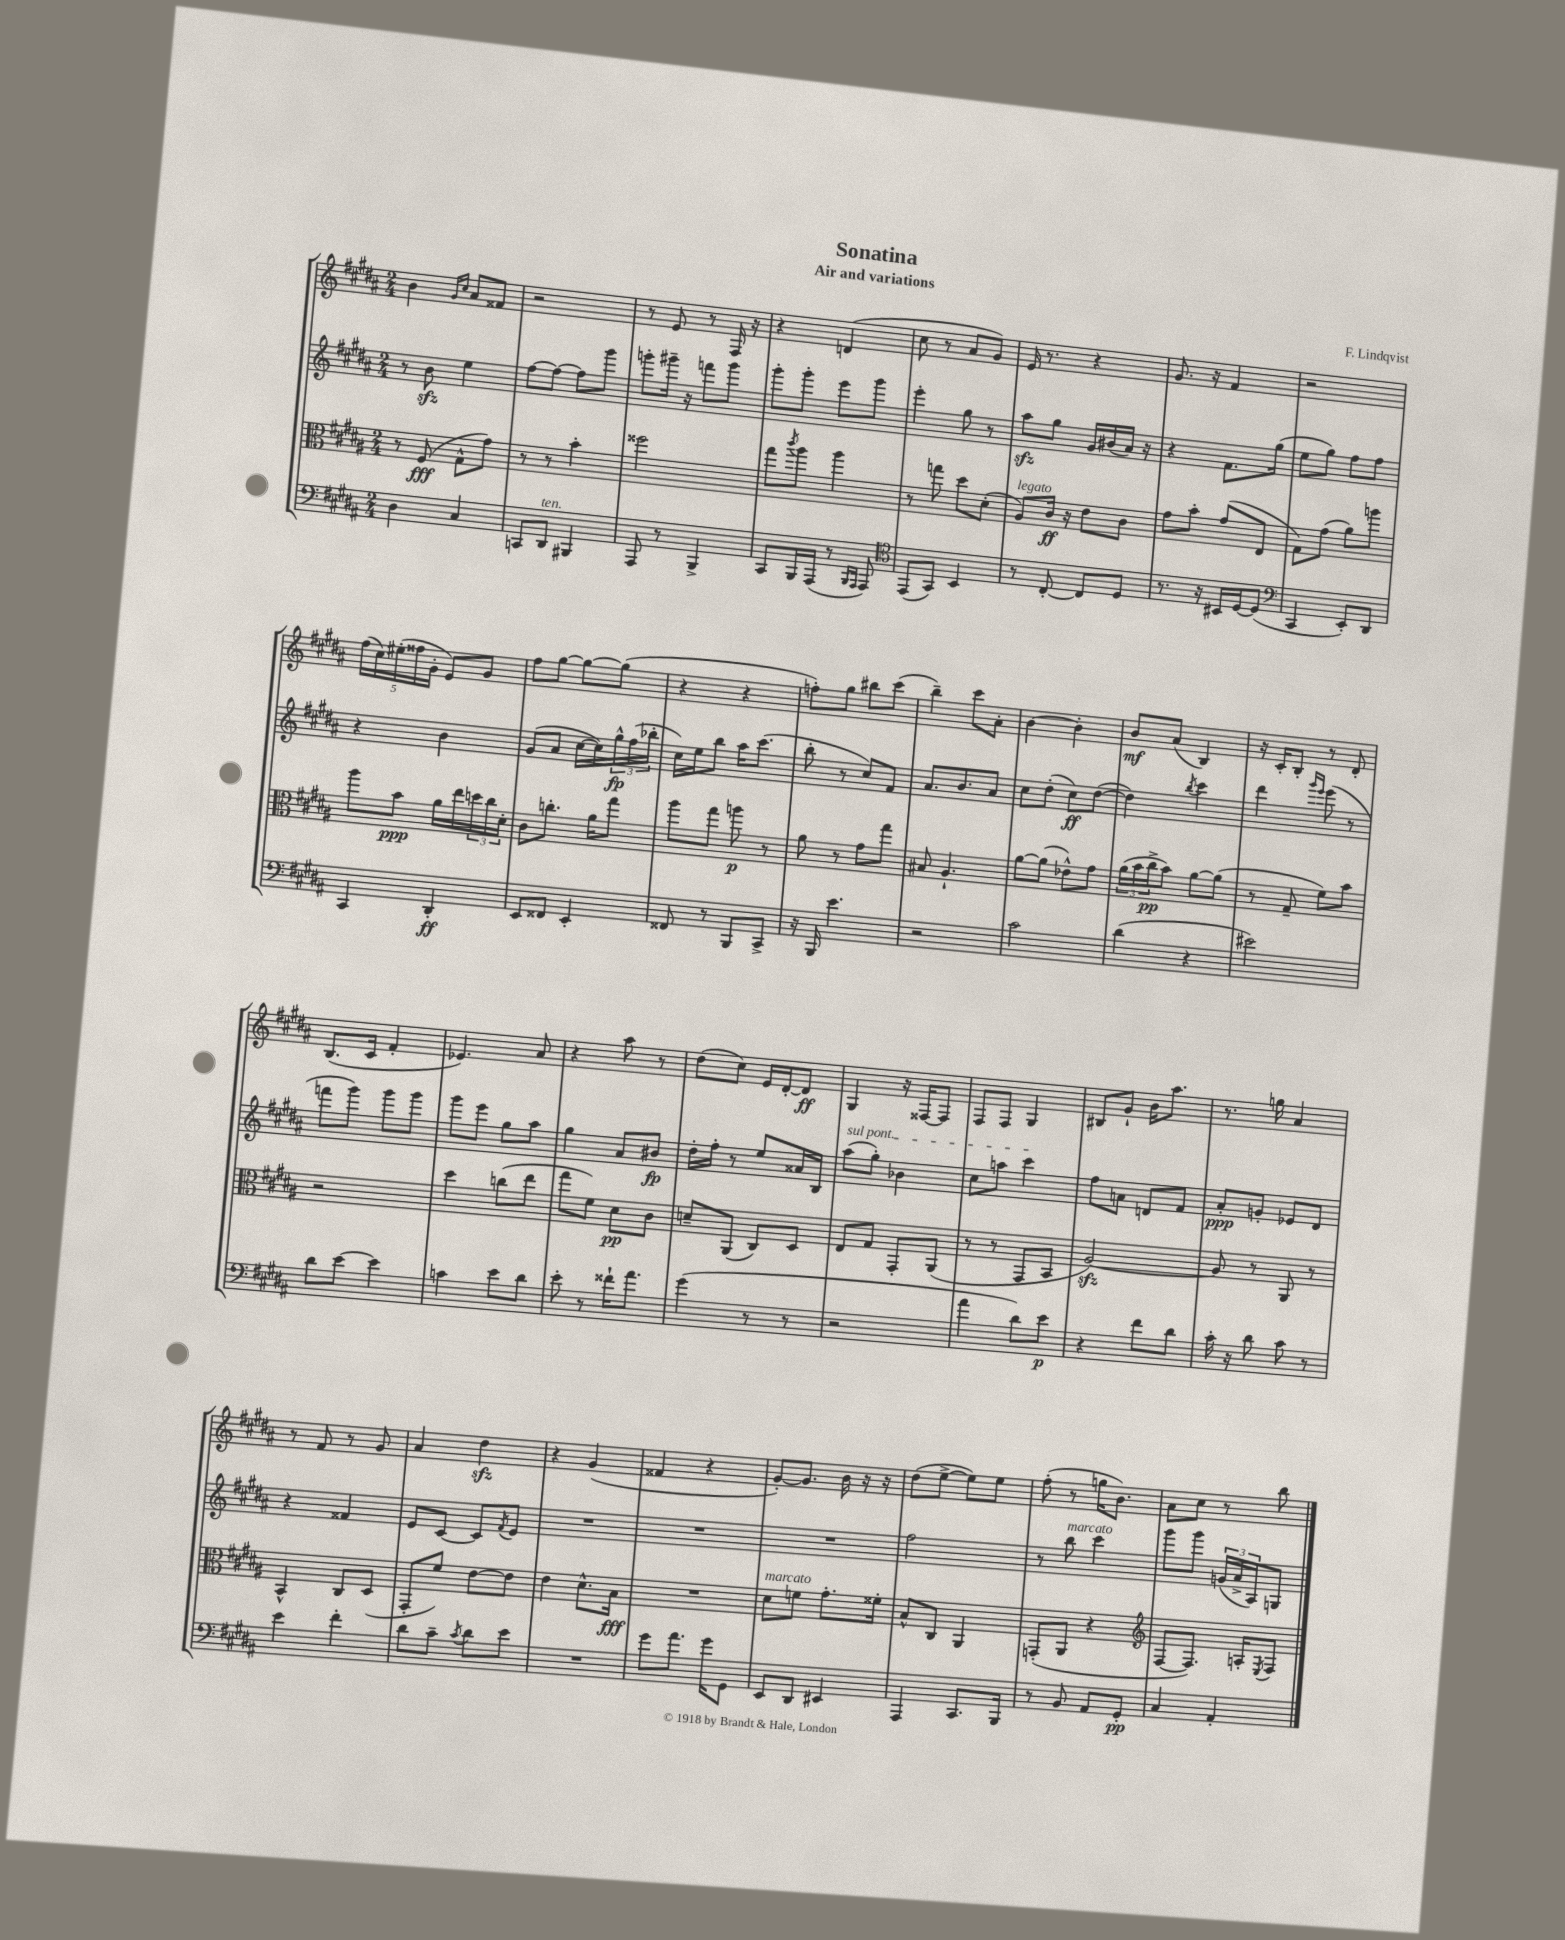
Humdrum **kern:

**kern	**kern	**kern	**kern
*staff4	*staff3	*staff2	*staff1
*clefF4	*clefC3	*clefG2	*clefG2
*k[f#c#g#d#a#]	*k[f#c#g#d#a#]	*k[f#c#g#d#a#]	*k[f#c#g#d#a#]
*M2/4	*M2/4	*M2/4	*M2/4
4D#\	8r	8r	4b\
.	(8F#/	8b\	.
.	.	.	16qqg#/LL
.	.	.	16qqcc#/JJ
4C#/	8G#^^\L	4ee\	8a#/L
.	8g#\J)	.	8f##/J
=	=	=	=
8CC/L	8r	[8ff#\L	2r
8DD#/J	8r	8ff#\_J	.
4BBB#/	4b'\	8ff#\]L	.
.	.	8ggg#\J	.
=	=	=	=
8AAA#/	2ff##\	8ggg'\L	8r
8r	.	16ggg#~\Jk	8e/
.	.	16r	.
4BBB^/	.	8fff\L	8r
.	.	8ggg#\J	16F#/
.	.	.	16r
=	=	=	=
8CC#/L	8gg#\L	8ggg#'\L	4r
.	8qccc#/	.	.
16BBB/L	8aa#\J	8ggg#'\J	.
(16AAA#/JJ	.	.	.
8r	4aa#\	8eee\L	(4d/
16qqBBB/LL	.	.	.
16qqAAA#/JJ	.	.	.
8AAA#/)	.	8ggg#\J	.
=	=	=	=
*clefC4	*	*	*
(8EE/L	8r	4eee'\	8cc#\
8GG#/J)	8gg\	.	8r
4BB/	8dd#\L	8gg#\	8a#/L
.	(8d#'\J	8r	8g#/J)
=	=	=	=
8r	8A#/L)	8aa#\L	16e/
.	.	.	8.r
[8C#'/	16c#/Jk	8gg#\J	.
.	16r	.	.
8C#/]L	8e\L	16g#/LL	4r
.	.	(16b#/	.
8D#/J	8c#\J	16a#/JJ)	.
.	.	16r	.
=	=	=	=
8.r	8g#\L	4r	8.g#/
.	8b'\J	.	.
16r	.	.	16r
16BB#/LL	(8g#/L	8.f#\L	4f#/
[16D#/J	.	.	.
(8D#/]J	8E/J	.	.
.	.	(16gg#\Jk	.
=	=	=	=
*clefF4	*	*	*
4CC#/	8G#\L)	8ee\L	2r
.	(8g#\J	8gg#\J)	.
8EE'/L)	8a#\L)	8ff#\L	.
8DD#/J	8aa\J	8ff#\J	.
=	=	=	=
4CC#/	8aa#\L	4r	(20ff#\LL
.	.	.	20cc#\)
.	.	.	(20ee#'\
.	8b\J	.	.
.	.	.	20ff##\
.	.	.	20g#'\JJ
4DD#'/	16a#\LL	4b\	8e/L)
.	16ee\	.	.
.	24dd\	.	8g#/J
.	24cc#\	.	.
.	24d#'\JJ	.	.
=	=	=	=
8EE/L	8c#\L	(8g#/L	8ff#\L
8FF##/J	8.cc'\J	8a#/J	[8gg#\J
4EE'/	.	[16cc#\LL	8gg#\_L
.	16a#\LK	16cc#\])	.
.	8gg#\J	24gg#^^\	(8gg#\]J
.	.	(24ff#\	.
.	.	24bb-'\JJ	.
=	=	=	=
8FF##/	8aa#\L	16cc#\LL)	4r
.	.	16ee\J	.
8r	8gg#\J	8bb\J	.
8BBB/L	8aa\	16aa#\LK	4r
.	.	(8.ccc#\J	.
8CC#^/J	8r	.	.
=	=	=	=
16r	8a#\	8bb'\	8ff'\L)
16BBB/	.	.	.
4.e\	8r	8r	8gg#\J
.	8g#\L	8cc#/L)	8bb#\L
.	8gg#\J	8f#/J	(8ccc#\J
=	=	=	=
2r	8B#/	8.a#/L	4bb~\)
.	4.A#`/	.	.
.	.	8.b/	.
.	.	.	8ccc#\L
.	.	8a#/J	8a#'\J
=	=	=	=
2c#\	[8a#\L	8cc#\L	[4b\
.	(8a#\]J	(8dd#'\J	.
.	8e-^^\L)	8cc#\L)	4b'\]
.	8g#\J	([8dd#\J	.
=	=	=	=
(4d#\	(24a#\LL	4dd#\])	8b/L
.	24b\	.	.
.	24cc#^\J	.	.
.	8b\J)	.	(8a#/J
.	.	8qbb/	.
4r	[8a#\L	4ccc#\	4B/)
.	(8a#\]J	.	.
=	=	=	=
2e#\)	8r	4ddd#\	16r
.	.	.	16c#'/LK
.	8G#~/	.	8B'/J
.	.	16qqggg#/LL	.
.	.	16qqeee/JJ	.
.	8f#\L)	(8eee\	8r
.	8b\J	8r	8d#'/
=	=	=	=
8d#\L	2r	8fff\L	(8.B/L
[8e\J	.	8ggg#\J)	.
.	.	.	16c#/Jk
4e\]	.	8ggg#\L	4f#'/
.	.	8ggg#\J	.
=	=	=	=
4c\	4dd#\	8ggg#\L	4.e-/)
.	.	8eee\J	.
8e\L	(8cc\L	8gg#\L	.
8d#\J	8ee\J	8aa#\J	8a#/
=	=	=	=
8e'\	8gg#\L	4gg#\	4r
8r	8f#\J)	.	.
16f##`\LK	8d#\L	8a#/L	8aa#\
8.a#\J	.	.	.
.	8c#\J	8b#/J	8r
=	=	=	=
(4g#\	8d~/L	16dd#'\LL	(8dd#\L
.	.	16ff#'\JJ	.
.	(8AA#/J	8r	8cc#\J)
8r	8C#/L)	8ee/L	16e/LL
.	.	.	[16d#'/J
8r	8D#/J	16a##/L	8d#/]J
.	.	16B/JJ	.
=	=	=	=
2r	8E/L	(8aa#\L	4G#/
.	8G#/J	8gg#'\J)	.
.	8GG#'/L	4b-\	16r
.	.	.	[16F##/LK
.	(8AA#/J	.	8F##/]J
=	=	=	=
4a#\	8r	8cc#\L	8F#/L
.	8r	8aa\J	8F#/J
8d#\L)	8GG#/L	4ccc#\	4G#/
8e\J	8BB/J	.	.
=	=	=	=
4r	[2A#/)	8ff#\L	8B#/L
.	.	8a\J	8g#`/J
8f#\L	.	8d/L	16b\LK
.	.	.	8.aa#\J
8d#\J	.	8f#/J	.
=	=	=	=
16c#'\	8A#/]	8a#'/L	8.r
16r	.	.	.
8d#\	8r	8g'/J	.
.	.	.	16gg\
8c#\	8AA#/	8e-/L	4a#/
8r	8r	8d#/J	.
=	=	=	=
4e\	4BB^^/	4r	8r
.	.	.	8f#/
4f#'\	8C#/L	4f##/	8r
.	(8D#/J	.	8g#/
=	=	=	=
8d#\L	8GG#'/L	8e/L	4a#/
8c#~\J	8f#/J)	[8c#/J	.
8qc#/	.	.	.
8d#\L	[8e\L	8c#/]L	4dd#\
.	.	8qf#/	.
8e\J	8e\]J	8e/J	.
=	=	=	=
2r	4e\	2r	4r
.	8.d#^^\L	.	(4g#/
.	16B\Jk	.	.
=	=	=	=
8g#\L	2r	2r	4f##/
8.a#\J	.	.	.
.	.	.	4r
16g#\LK	.	.	.
8GG#\J	.	.	.
=	=	=	=
8EE/L	8d#\L	2r	[8g#'/L)
8DD#/J	8f\J	.	8.g#/]J
4EE#/	8.g#'\L	.	.
.	.	.	16b\
.	.	.	16r
.	16f##'\Jk	.	16r
=	=	=	=
4AAA#/	8B^^/L	2ff#\	(8dd#\L
.	8C#/J	.	[8ee^\J
8.CC#/L	4AA#/	.	8ee\]L)
.	.	.	8ee\J
16BBB/Jk	.	.	.
=	=	=	=
8r	(8GG'/L	8r	(8ff#'\
8BB/	8AA#/J	8bb\	8r
8AA#/L	4r	4ccc#\	16gg\LK
.	.	.	8.b\J)
8GG#'/J	.	.	.
=	=	=	=
*	*clefG2	*	*
4C#/	[8F#/L	8ggg#\L	8a#\L
.	8.F#/]J)	8ggg#\J	8cc#\J
4AA#'/	.	(24g/LL	8r
.	.	24a#^/	.
.	16A'/LK	.	.
.	.	24A#/J)	.
.	8qE/	.	.
.	8F#/J	8G/J	8bb\
==	==	==	==
*-	*-	*-	*-
